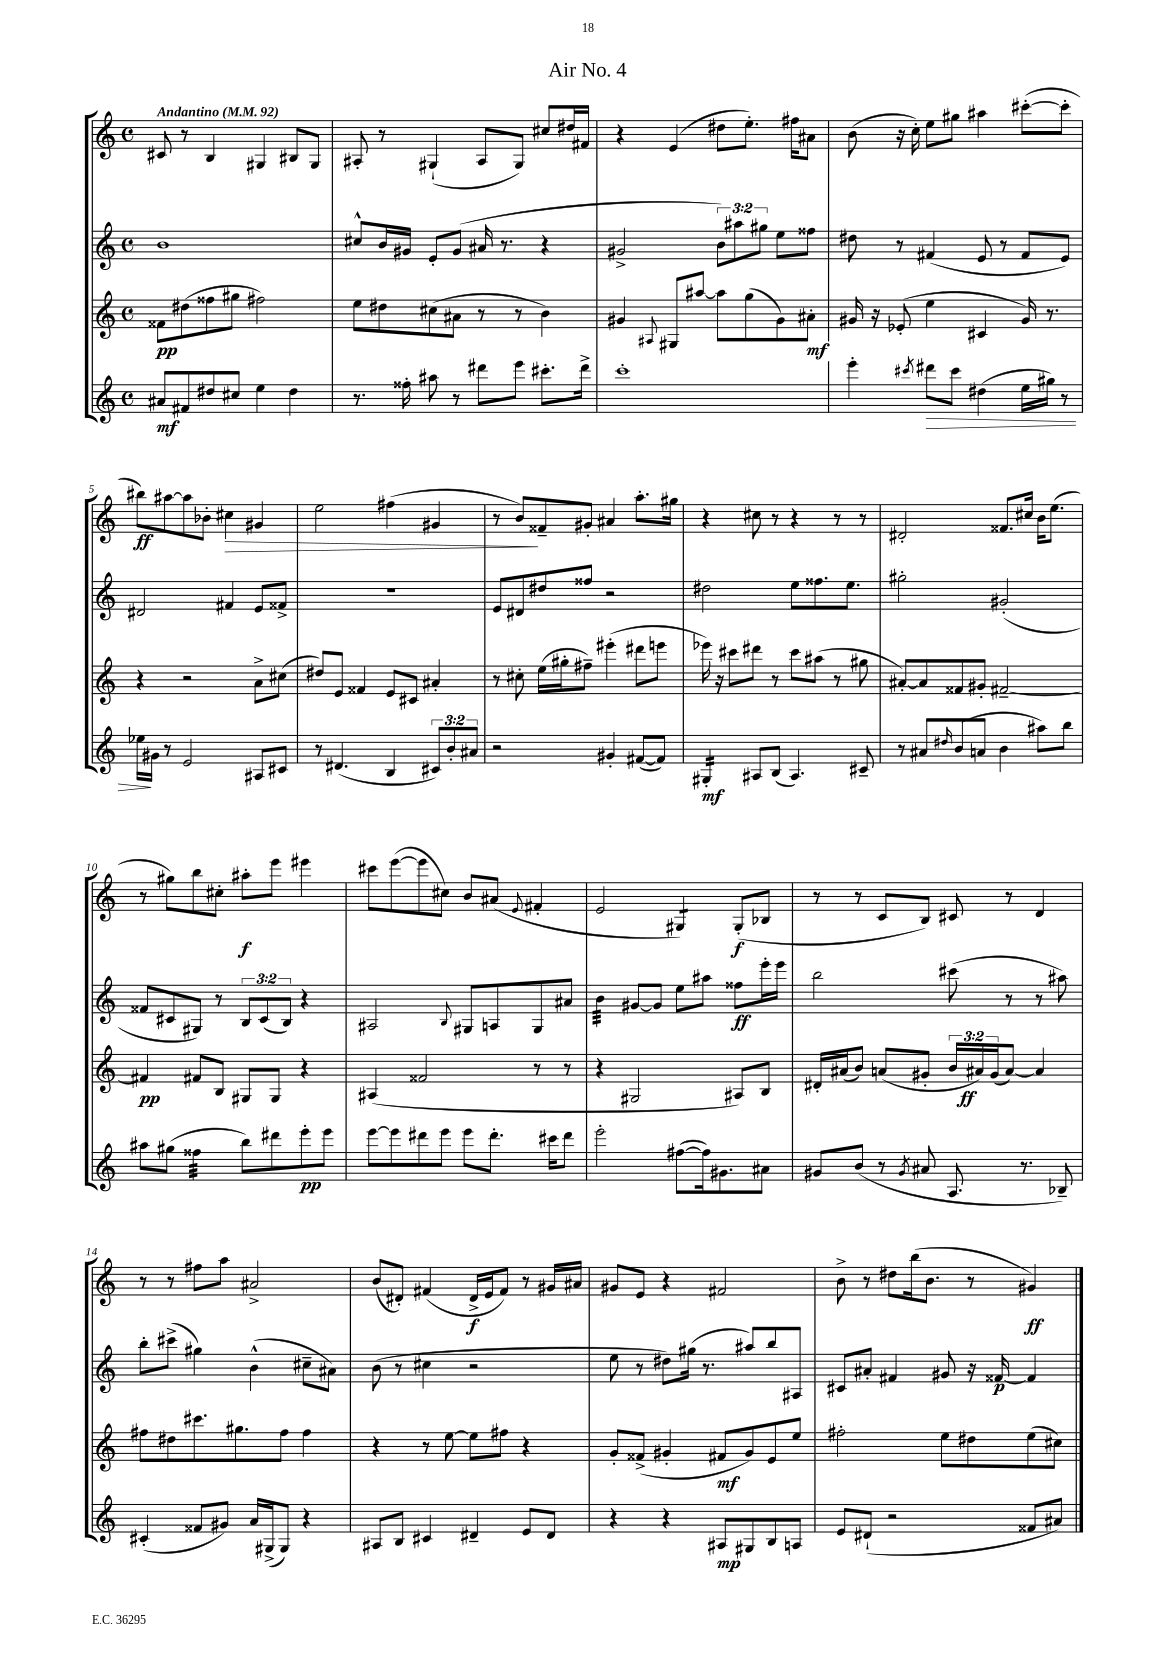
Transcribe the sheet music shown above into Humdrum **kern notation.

**kern	**kern	**kern	**kern
*staff4	*staff3	*staff2	*staff1
*clefG2	*clefG2	*clefG2	*clefG2
*k[]	*k[]	*k[]	*k[]
*M4/4	*M4/4	*M4/4	*M4/4
*met(c)	*met(c)	*met(c)	*met(c)
*MM92	*MM92	*MM92	*MM92
8a#	8f##	1b	8c#
8f#	(8dd#	.	8r
8dd#	8ff##	.	4B
8cc#	8gg#	.	.
4ee	2ff#)	.	4G#
4dd#	.	.	8B#
.	.	.	8G#
=	=	=	=
8.r	8ee	8cc#^^	8A#'
.	8dd#	16b	8r
16ff##'	.	16g#	.
8aa#	(8cc#	8e'	(4G#`
8r	8a#	(8g#	.
8ddd#	8r	16a#	8A#
.	.	8.r	.
8eee	8r	.	8G#)
8.ccc#'	4b)	4r	8cc#
.	.	.	16dd#
16ddd#^	.	.	16f#
=	=	=	=
1ccc'	4g#	2g#^	4r
.	8qqA#	.	.
.	8G#	.	(4e
.	[8aa#	.	.
.	8aa#]	12b)	8dd#
.	.	12aa#	.
.	(8gg	.	8.ee')
.	.	12gg#	.
.	8g#)	8ee	.
.	.	.	16ff#
.	8a#'	8ff##	8a#
=	=	=	=
4eee'	16g#	8dd#	(8b
.	16r	.	.
.	(8e-'	8r	16r
.	.	.	16cc')
8qccc#	.	.	.
8ddd#	4ee	(4f#	8ee
8ccc#	.	.	8gg#
(4dd#	4c#	8e	4aa#
.	.	8r	.
16ee	16g#)	8f#	([8ccc#'
16gg#)	8.r	.	.
8r	.	8e)	8ccc#']
=	=	=	=
16ee-	4r	2d#	8bb#)
16g#	.	.	.
8r	.	.	[8aa#
2e	2r	.	8aa#]
.	.	.	8b-'
.	.	4f#	4cc#
8A#	8a^	8e	4g#
8c#	(8cc#	8f##^	.
=	=	=	=
8r	8dd#)	1r	2ee
(4.d#	8e	.	.
.	4f##	.	.
4B	8e	.	(4ff#
.	8c#	.	.
12c#)	4a#'	.	4g#
12b'	.	.	.
12a#	.	.	.
=	=	=	=
2r	8r	8e	8r
.	8cc#'	8d#	8b)
.	(16ee	8dd#	8f##~
.	16gg#'	.	.
.	8ff#~)	8ff##	8g#'
4g#'	(4eee#'	2r	4a#
([8f#	8ddd#	.	8.aa'
8f#])	8eee	.	.
.	.	.	16gg#
=	=	=	=
4G#'	16eee-)	2dd#	4r
.	16r	.	.
.	8ccc#	.	.
8A#	8ddd#	.	8cc#
(8B	8r	.	8r
4.A#)	8ccc#	8ee	4r
.	(8aa#	8.ff##	.
.	8r	.	8r
.	.	8.ee	.
8c#~	8gg#	.	8r
=	=	=	=
8r	[8a#')	2gg#'	2d#'
8a#	8a#]	.	.
16qqdd#	.	.	.
(8b	8f##	.	.
8a	8g#'	.	.
4b	[2f#~	(2g#'	8.f##
.	.	.	16cc#
8aa#)	.	.	16b
.	.	.	(8.ee
8bb	.	.	.
=	=	=	=
8aa#	4f#]	8f##	8r
(8gg#	.	8c#	8gg#)
4ff##	8f#	8G#)	8bb
.	8B	8r	8cc#'
8bb)	8G#	12B	8aa#'
.	.	(12c#	.
8ddd#	8G#	.	8eee
.	.	12B)	.
8eee'	4r	4r	4eee#
8eee	.	.	.
=	=	=	=
[8eee	(4A#	2A#	8ccc#
8eee]	.	.	([8eee
8ddd#	2f##	.	8eee]
8eee	.	.	8cc#)
.	.	8qqB	.
8eee	.	8G#	8b
8.ddd#'	.	8A	(8a#
.	.	.	8qqe
.	8r	8G#	4f#'
16ccc#	.	.	.
8ddd#	8r	8a#	.
=	=	=	=
2eee'	4r	4b	2e
.	2G#	[8g#	.
.	.	8g#]	.
([8ff#	.	8ee	4G#)
16ff#])	.	8aa#	.
8.g#	.	.	.
.	8A#)	8ff##	(8G#'
8a#	8B	16eee'	8B-
.	.	16eee	.
=	=	=	=
8g#	16d#'	2bb	8r
.	(16a#	.	.
(8b	8b)	.	8r
8r	(8a	.	8c
8qg#	.	.	.
8a#	8g#'	.	8B)
8.A	24b	(8ccc#	8c#
.	24a#)	.	.
.	(24g#	.	.
.	[8a#)	8r	8r
8.r	.	.	.
.	4a#]	8r	4d
8B-~)	.	8aa#)	.
=	=	=	=
(4c#'	8ff#	8bb'	8r
.	8dd#	(8ccc#^	8r
8f##	8.ccc#	4gg#)	8ff#
8g#)	.	.	8aa
.	8.gg#	.	.
16a	.	(4b^^	2a#^
(16G#^	.	.	.
8G#)	8ff#	.	.
4r	4ff#	8cc#~	.
.	.	8a#)	.
=	=	=	=
8A#	4r	(8b	(8b
8B	.	8r	8d#')
4c#	8r	4cc#	(4f#
.	[8ee	.	.
4d#~	8ee]	2r	16d#^
.	.	.	16e
.	8ff#	.	8f#)
8e	4r	.	8r
8d#	.	.	16g#
.	.	.	16a#
=	=	=	=
4r	8g'	8ee	8g#
.	(8f##^	8r	8e
4r	4g#'	8dd#)	4r
.	.	(16gg#	.
.	.	8.r	.
8A#	8f#	.	2f#
8G#	8g#)	8aa#)	.
8B	8e	8bb	.
8A	8ee	8A#	.
=	=	=	=
8e	2ff#'	8c#	8b^
(8d#`	.	8a#'	8r
2r	.	4f#	8dd#
.	.	.	(16bb
.	.	.	8.b
.	8ee	8g#	.
.	8dd#	16r	8r
.	.	[16f##	.
8f##	(8ee	4f##]	4g#)
8a#)	8cc#)	.	.
==	==	==	==
*-	*-	*-	*-
